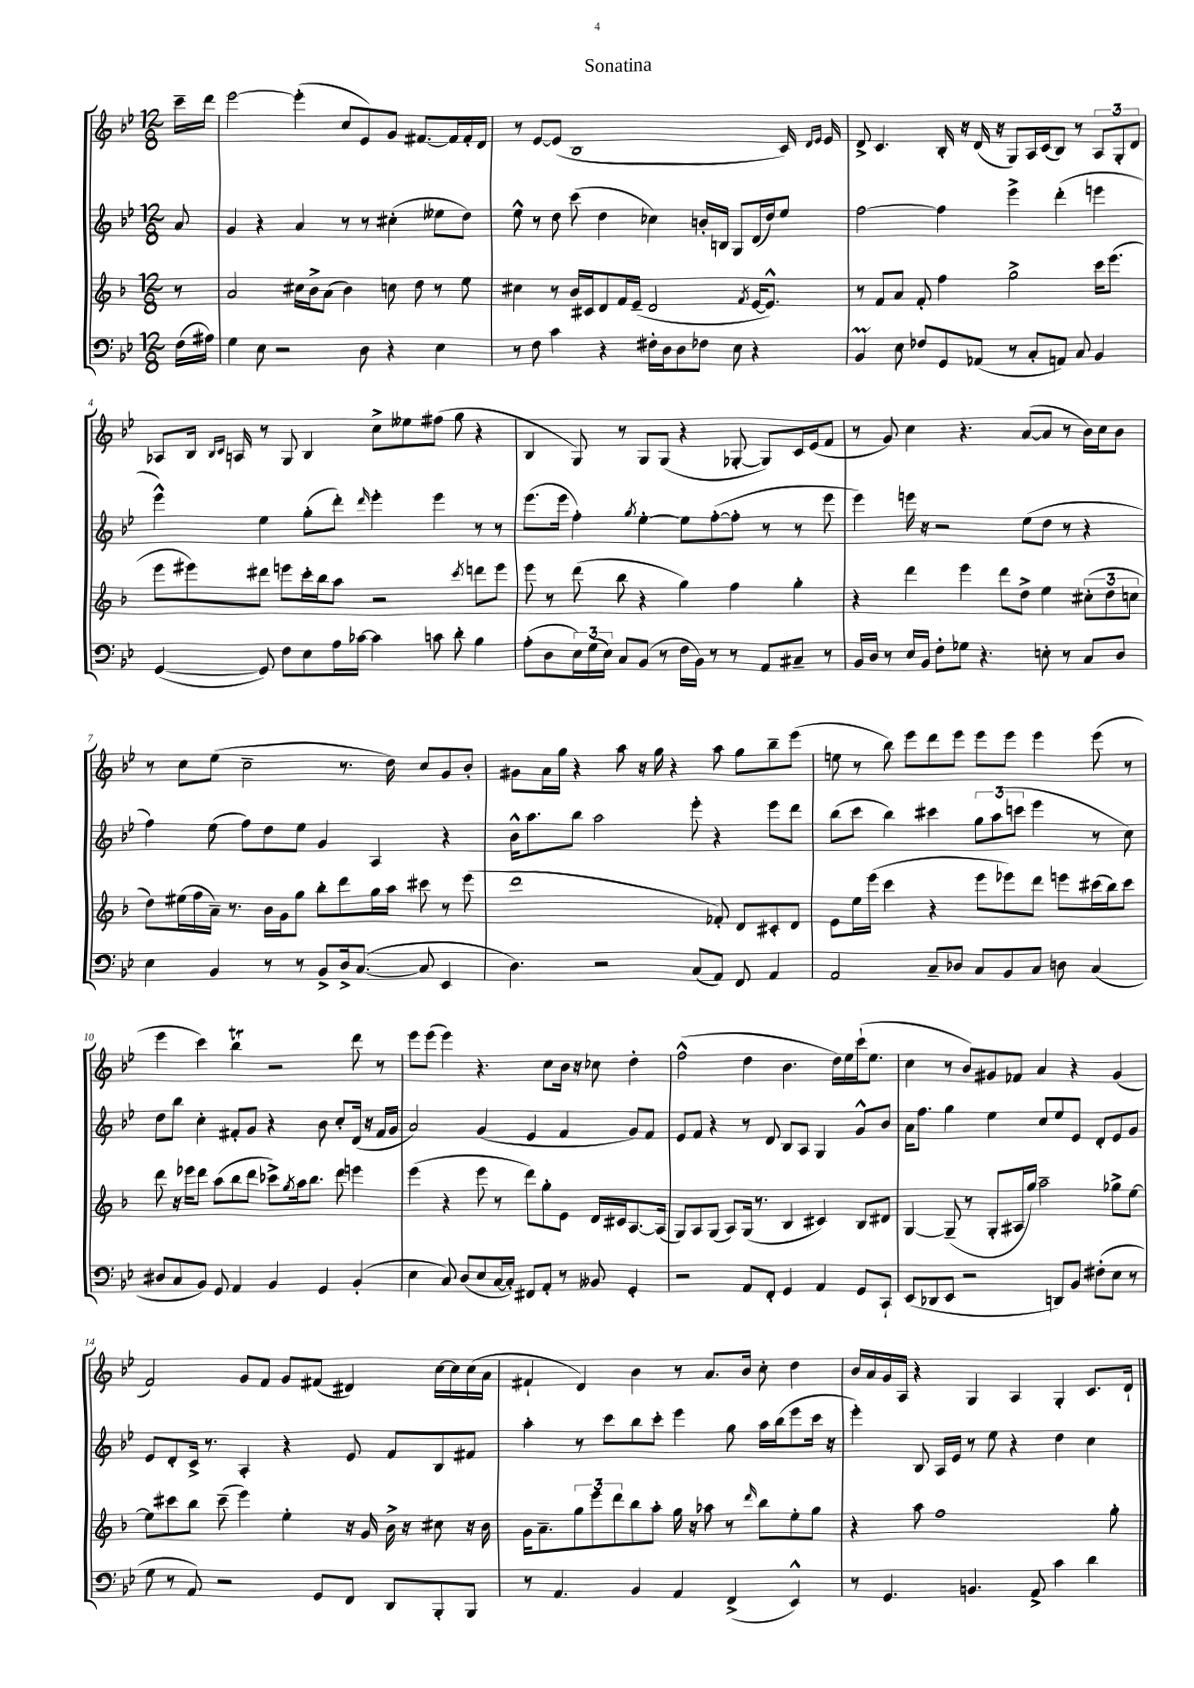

**kern	**kern	**kern	**kern
*part4	*part3	*part2	*part1
*staff4	*staff3	*staff2	*staff1
*clefF4	*clefG2	*clefG2	*clefG2
*k[b-e-]	*k[b-]	*k[b-e-]	*k[b-e-]
*M12/8	*M12/8	*M12/8	*M12/8
=	=	=	=
(16F\LL	8r	8a/	16ccc~\LL
16A#X\JJ)	.	.	16ddd\JJ
=1	=1	=1	=1
4G\	2a/	4g/	[2eee-\
8E-\	.	4r	.
2r	.	.	.
.	16cc#X\LL	4a/	(4eee-'\]
.	16b-^\J	.	.
.	(8a\J	.	.
.	4b-\)	8r	8cc/L
8D\	.	8r	8e-/)
4r	8ccn\	(4cc#X'\	8g/J
.	8dd\	.	[8.f#X/L
4E-\	8r	8ee--X\L	.
.	.	.	16f#/L]
.	8ee\	8dd\J)	16f#'/
.	.	.	16d/JJ
=2	=2	=2	=2
8r	4cc#X\	8ee-^^\	8r
8F\	.	8r	[8e-/L
4c\	8r	8dd\	(8e-/J]
.	16b-/LL	(8ccc\	1B-
.	16c#X/J	.	.
4r	8d/	4dd\	.
.	16f/L	.	.
.	(16e~/JJ	.	.
16F#X'\LL	2d/	4cc-X\)	.
16D\J	.	.	.
8D\	.	.	.
8F-X\J	.	16bn'/LL	.
.	.	16Bn/JJ	.
8E-\	.	8G/L	.
.	8qf/	.	.
4r	[16e/KL	(16d/L	.
.	8.e^^/J])	16dd/J)	.
.	.	8ee-/J	16c/)
.	.	.	16qqd/LL
.	.	.	16qqe-/JJ
.	.	.	16e-/
=3	=3	=3	=3
4BB-M/	8r	[2ff\	8d^/
.	8f/L	.	4.c/
8E-\	8a/J	.	.
8F-X/L	8f'/	.	.
8GG/	4ff\	4ff\]	16B-'/
.	.	.	16r
(8AA-X/J	.	.	(16d/
.	.	.	16r
8r	2gg^\	4eee-^\	8G/L)
8C'/L	.	.	16A/L
.	.	.	(16c/J
8AAn/J)	.	(4ddd'\	8B-/J)
8C/	.	.	8r
4BB-/	16ccc\KL	4eeen\	12A/L
.	(8.eee\J	.	.
.	.	.	12G'/
.	.	.	12d/J
!!LO:LB:g=z
=4	=4	=4	=4
([4GG/	8eee\L	4eee-^^\)	8A-X/L
.	8eee#X\)	.	16B-/Jk
.	.	.	16qqB-/LL
.	.	.	16qqc/JJ
.	.	.	16An/
8GG/])	8ddd#X\J	4ee-\	8r
8F\L	8eeen\L	.	8G/
8E-\	16ccc'\L	(8gg'\L	4B-/
.	16bb-\J	.	.
16A\L	8aa\J	8ddd'\J)	.
[16c-X\JJ	.	.	.
.	.	16qqddd/	.
4c-\]	2r	4eee-'\	8cc^\L
.	.	.	8ee--X\
8cn\	.	4eee-\	(8ff#X\J
8d'\	.	.	8gg\
.	8qccc/	.	.
4B-\	8dddn\L	8r	4r
.	8eee\J	8r	.
=5	=5	=5	=5
(8A'\L	8eee\	(8.eee-\L	4B-/
8D\	8r	.	.
.	.	16eee-\Jk	.
24E-\L)	(8ddd\	4ff'\)	8G/)
(24G\	.	.	.
24E-\JJ)	.	.	.
8C/L	8bb-\	.	8r
.	.	8qgg/	.
(8BB-/J	4r	[4ee-'\	8G/L
8r	.	.	(8G/J
16F\LL	4gg\)	8ee-\L]	4r
16BB-\JJ)	.	.	.
8r	.	([8ff'\	.
8r	4ff\	8ff'\J]	[8G-X'/
8AA/L	.	8r	8G-/L])
8C#X~/J	4gg'\	8r	16c/L
.	.	.	(16e-/J
8r	.	8eee-\	8f/J
=6	=6	=6	=6
16BB-/LL	4r	4eee-\)	8r
16D/JJ	.	.	.
8r	.	.	8g/)
16E-/LL	4ddd\	16eeen\	4cc\
16BB-/JJ	.	16r	.
8F'\L	.	2r	.
8G-X\J	4eee\	.	4.r
4.r	.	.	.
.	8ddd\L	.	.
.	8dd^\J	(8ee-\L	([8a/L
8En'\	4ee\	8dd\J	8a/J]
8r	.	8r	8r
8C/L	(12cc#X'\L	4r	16b-\LL)
.	.	.	16cc\J
.	12dd\	.	.
8D/J	.	.	8b-\J
.	12ccn\J	.	.
!!LO:LB:g=z
=7	=7	=7	=7
4E-\	8dd\L)	4ff\)	8r
.	(16ee#X\L	.	8cc\L
.	16ff\	.	.
4BB-/	16a~\JJ)	(8ee-\	(8ee-\J
.	8.r	.	.
.	.	8ff\L)	2cc~\
8r	16b-\LL	8dd\	.
.	16g\J	.	.
8r	8gg\J	8ee-\J	.
8BB-^/L	8bb-'\L	4g/	.
16D^/k	8ddd\	.	8.r
([8.C/J	.	.	.
.	16gg\L	4A/	.
.	16aa\JJ	.	16dd\)
8C/]	8ccc#X\	.	8cc/L
4EE-/	8r	4r	8g/
.	(8eee\	.	8b-'/J
=8	=8	=8	=8
4.D\)	1ddd	16b-^^\KL	8g#X\L
.	.	8.aa\	.
.	.	.	16a\L
.	.	.	16gg\JJ
.	.	8bb-\J	4r
2r	.	2aa\	.
.	.	.	8aa\
.	.	.	16r
.	.	.	16gg\
.	.	.	4r
(8C/L	.	8eee-'\	.
8AA/J)	8f-X'/)	4r	8aa\
8FF/	8d/L	.	8gg\L
4AA/	8c#X'/	8eee-\L	8bb-~\
.	8d/J	8ddd\J	(8eee-\J
=9	=9	=9	=9
2AA/	8e\L	(8bb-\L	8een\
.	16ee\L	8ccc\J	8r
.	(16eee\JJ	.	.
.	4ccc\	4bb-\)	8bb-\)
.	.	.	8eee-\L
8C~/L	4r	4ccc#X\	8ddd\
8D-X/J	.	.	8eee-\J
8C/L	8eee\L	12gg\L	8eee-\L
.	.	(12aa\	.
8BB-/	8eee-X\)	.	8eee-\J
.	.	12cccn\J	.
8C/J	8ddd\J	4eee-\	4eee-\
8Dn\	8eeen\L	.	.
(4C/	(16ccc#X\L	8r	(8eee-\
.	16bb-\J)	.	.
.	8ccc#\J	8cc\)	8r
!!LO:LB:g=z
=10	=10	=10	=10
8D#X/L	8ddd\	8dd\L	4eee-\
8C/	16r	8bb-\J	.
.	16eee-X\KL	.	.
8BB-/J)	8ddd\J	4cc'\	4ccc\)
8GG/	(8aa\L	.	.
4AA/	8bb-\	8f#X'/L	4bb-T\
.	8ddd\J	8g/J	.
4BB-/	8ccc-X^\L)	4r	2r
.	8qgg/	.	.
.	16aa\k	.	.
.	8.bb-\J	.	.
4GG/	.	8b-\	.
.	8ddd\	8cc'/L	.
(4BB-'/	4eeen\	(16d/Jk	8ddd\
.	.	16r	.
.	.	16f#/LL	8r
.	.	16g/JJ	.
=11	=11	=11	=11
4E-\	(4eee\	2a/)	8eee-\L
.	.	.	(8eee-\J
8C/)	4r	.	4eee-\)
(8D/L	.	.	.
8E-/	8eee\	(4g/	4.r
[16C/L	8r	.	.
16C'/JJ])	.	.	.
8FF#X/L	8ddd\L)	4e-/	.
8AA'/J	8gg'\	.	8cc\L
8r	8e\J	4f/	16b-\Jk
.	.	.	16r
8BB--X/	16d/LL	.	8cc-X\
.	16c#X/J	.	.
4GG'/	[8.A/	8g/L)	4dd'\
.	.	8f/J	.
.	(16A/Jk]	.	.
=12	=12	=12	=12
2r	8G/L)	8e-/L	(2ff^^\
.	8A/	8f/J	.
.	(8G/J	4r	.
.	8A/L)	.	.
8AA/L	(16G/Jk	8r	4dd\
.	8.r	.	.
8FF'/J	.	8d/	.
4GG/	4B-/	8B-/L	4.b-\
.	.	8A/J	.
4AA/	4c#X/)	4G/	.
.	.	.	16dd\LL)
.	.	.	16ee-\
8GG/L	8B-/L	8g^^/L	(16ccc`\J
.	.	.	8.ee-\J
8CC`/J	8d#X/J	8b-/J	.
=13	=13	=13	=13
(8EE-/L	[4G/	16a\KL	4cc\
.	.	8.ff\J	.
8DD-X/	.	.	.
8EE-/J	(8G~/]	4gg\	8r
2r	8r	.	8b-/L)
.	8G'/L	4ee-\	8g#X/
.	16A#X/L	.	8f-X/J
.	16gg/JJ)	.	.
.	2aa~\	8cc/L	4a/
8DDn/L)	.	8ee-/	.
8BB-/J	.	8e-/J	4r
(8F#X'\L	.	8d'/L	.
8E-\J	8gg-X^\L	8e-/	(4g#/
8r	[8ee\J	8g/J	.
!!LO:LB:g=z
=14	=14	=14	=14
8G\	8ee\L]	8e-/L	2f/)
8r	8ccc#X\	8d'/	.
8AA/)	8bb-\J	16c^/Jk	.
.	.	8.r	.
2r	(8ccc#~\	.	.
.	4eee\)	4A'/	8g/L
.	.	.	8f/J
.	4ee'\	4r	8g/L
8GG/L	.	.	(8f#X/J
8FF/J	16r	8e-/	4d#X/)
.	16g/	.	.
8DD/L	16b-^\	8f/L	.
.	16r	.	.
8BBB-'/	8cc#X\	8B-/	[16cc\LL
.	.	.	16cc\]
8BBB-/J	16r	8f#X/J	(16cc\
.	16b-\	.	16a\JJ
=15	=15	=15	=15
8r	16g\KL	4aa'\	4f#X`/
.	8.a~\	.	.
4.AA/	.	.	.
.	12gg\	8r	4d/)
.	12eee\	.	.
.	.	8ccc\L	.
.	12ddd\	.	.
4BB-/	8bb-\	8bb-\	4b-\
.	8aa'\J	8ccc'\J	.
4AA/	16gg\	4eee-\	8r
.	16r	.	.
.	8aa-X\	.	8.a/L
(4FF^/	8r	8gg\	.
.	.	.	16b-/Jk
.	16qqddd/	.	.
.	8bb-\L	16aa\LL	8cc'\
.	.	(16bb-\J	.
4EE-^^/)	8ee'\	8eee-\	4dd\
.	8gg\J	16ccc\Jk	.
.	.	16r	.
=16	=16	=16	=16
8r	4r	4eee-'\)	16b-/LL
.	.	.	16a/
4.GG/	.	.	16g/
.	.	.	16A/JJ
.	8aa\	8B-/	4r
.	1ff	16A/LL	.
.	.	16e-/JJ	.
4.BBn/	.	8r	4G/
.	.	8ee-\	.
.	.	4r	4A/
8AA^/	.	.	.
4c\	.	4dd\	4G'/
4d\	.	4cc\	8.c/L
.	8gg'\	.	.
.	.	.	16d`/Jk
==	==	==	==
*-	*-	*-	*-
